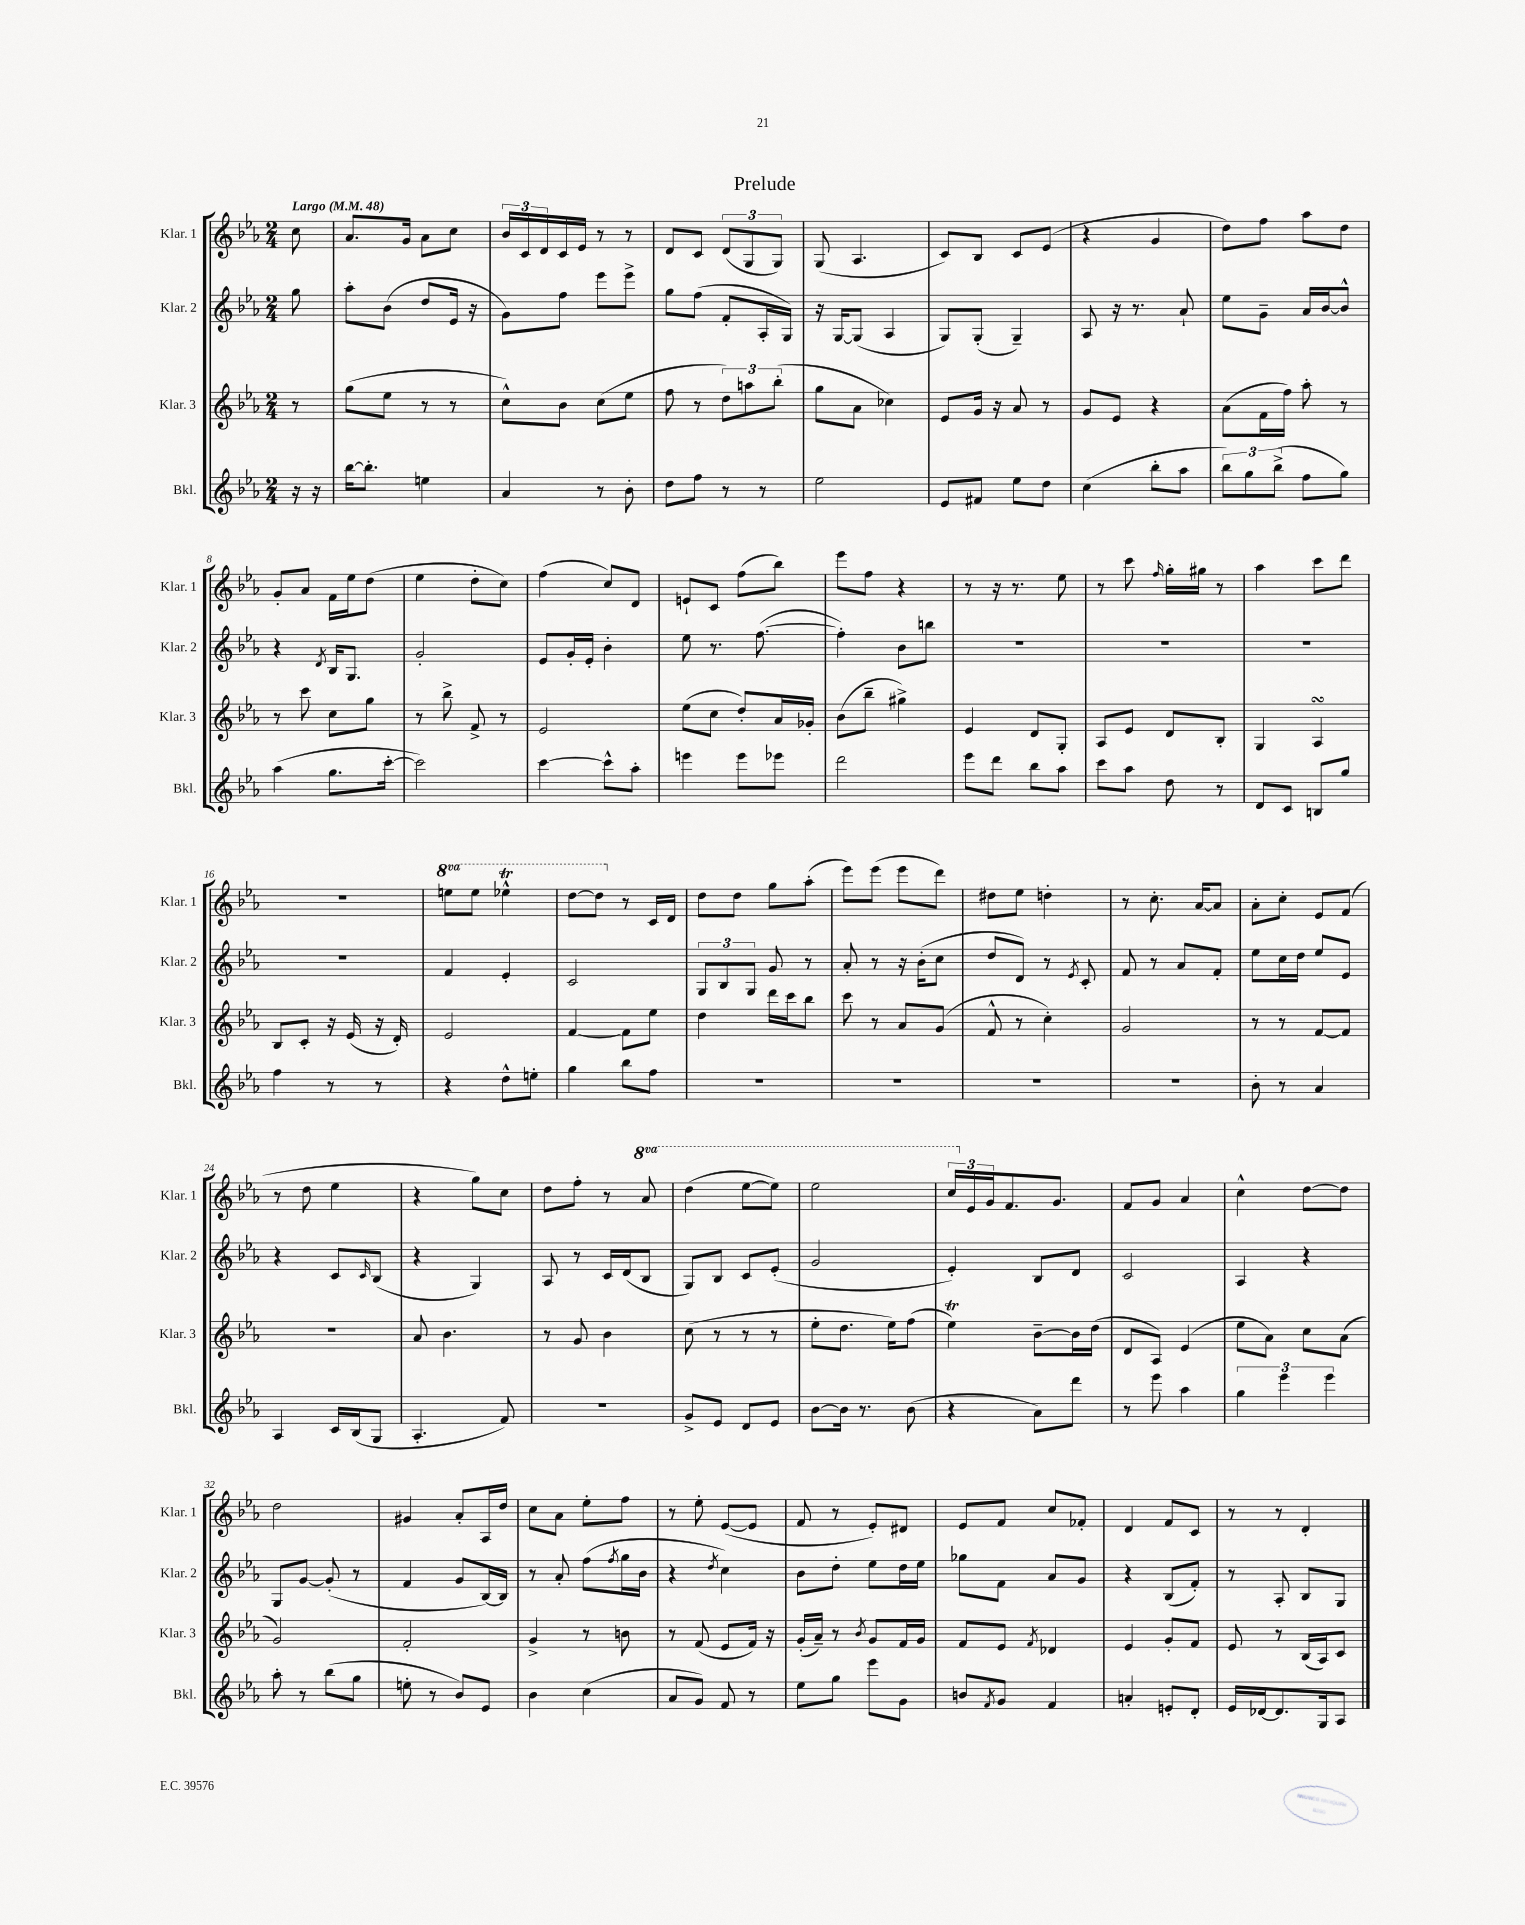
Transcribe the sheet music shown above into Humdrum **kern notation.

**kern	**kern	**kern	**kern
*part4	*part3	*part2	*part1
*staff4	*staff3	*staff2	*staff1
*I"Bkl.	*I"Klar. 3	*I"Klar. 2	*I"Klar. 1
*I'Bkl.	*I'Klar. 3	*I'Klar. 2	*I'Klar. 1
*clefG2	*clefG2	*clefG2	*clefG2
*k[b-e-a-]	*k[b-e-a-]	*k[b-e-a-]	*k[b-e-a-]
*M2/4	*M2/4	*M2/4	*M2/4
*MM48	*MM48	*MM48	*MM48
=	=	=	=
!	!	!	!LO:TX:a:B:t=Largo
16r	8r	8gg\	8cc\
16r	.	.	.
=1	=1	=1	=1
[16bb-\KL	(8gg\L	8aa-'\L	8.a-/L
8.bb-'\J]	.	.	.
.	8ee-\J	(8b-\J	.
.	.	.	16g/Jk
4een\	8r	8dd/L	8a-\L
.	8r	16e-/Jk	8cc\J
.	.	16r	.
=2	=2	=2	=2
4a-/	8cc^^\L)	8g\L)	24b-/LL
.	.	.	24c/
.	.	.	24d/
.	8b-\J	8ff\J	16c/
.	.	.	16e-/JJ
8r	(8cc\L	8eee-\L	8r
8b-'\	8ee-\J	8eee-^\J	8r
=3	=3	=3	=3
8dd\L	8ff\	8gg\L	8d/L
8ff\J	8r	(8ff\J	8c/J
8r	12dd\L)	8f'/L	(12d/L
.	12aan\	.	12G/
8r	.	16A-'/L	.
.	(12bb-'\J	.	12G/J)
.	.	16G/JJ)	.
=4	=4	=4	=4
2ee-\	8gg\L	16r	(8G/
.	.	[16G/KL	.
.	8a-\J	(8G/J]	4.A-/
.	4cc-X\)	4A-/	.
=5	=5	=5	=5
8e-/L	8e-/L	8G/L)	8c/L)
8f#X/J	16g/Jk	(8G'/J	8B-/J
.	16r	.	.
8ee-\L	8a-/	4G~/)	8c/L
8dd\J	8r	.	(8e-/J
=6	=6	=6	=6
(4cc\	8g/L	8A-/	4r
.	8e-/J	16r	.
.	.	8.r	.
8bb-'\L	4r	.	4g/
8aa-\J	.	8a-`/	.
=7	=7	=7	=7
12bb-\L)	(8a-\L	8ee-\L	8dd\L)
12gg\	.	.	.
.	16f\L	8g~\J	8ff\J
(12bb-^\J	.	.	.
.	16ff\JJ)	.	.
8ff\L	8aa-'\	16a-/LL	8aa-\L
.	.	[16b-/J	.
8gg\J)	8r	8b-^^/J]	8dd\J
!!LO:LB:g=z
=8	=8	=8	=8
(4aa-\	8r	4r	8g'/L
.	8ccc\	.	8a-/J
.	.	8qd/	.
8.gg\L	8cc\L	16B-/KL	16f\LL
.	.	8.G/J	16ee-\J
.	8gg\J	.	(8dd\J
[16ccc'\Jk	.	.	.
=9	=9	=9	=9
2ccc\])	8r	2g'/	4ee-\
.	8bb-^\	.	.
.	8f^/	.	8dd'\L
.	8r	.	8cc\J)
=10	=10	=10	=10
[4ccc\	2e-/	8e-/L	(4ff\
.	.	16g'/L	.
.	.	16e-'/JJ	.
8ccc^^\L]	.	4b-'\	8cc/L)
8aa-'\J	.	.	8d/J
=11	=11	=11	=11
4eeen\	(8ee-\L	8ee-\	8en`/L
.	8cc\J	8.r	8c/J
8eee\L	8dd'/L)	.	(8ff\L
.	.	([8.ff\	.
8eee-X\J	16a-/L	.	8bb-\J)
.	16g-X'/JJ	.	.
=12	=12	=12	=12
2ddd\	(8b-\L	4ff'\])	8eee-\L
.	8bb-~\J	.	8ff\J
.	4gg#X^\)	8b-\L	4r
.	.	8bbn\J	.
=13	=13	=13	=13
8eee-\L	4e-/	2r	8r
8ddd\J	.	.	16r
.	.	.	8.r
8bb-\L	8d/L	.	.
8aa-\J	8G'/J	.	8ee-\
=14	=14	=14	=14
8ccc\L	8A-/L	2r	8r
8aa-\J	8e-/J	.	8ccc\
.	.	.	16qqff/
8dd\	8d/L	.	16gg'\LL
.	.	.	16gg#X\JJ
8r	8B-'/J	.	8r
=15	=15	=15	=15
8d/L	4G/	2r	4aa-\
8c/J	.	.	.
8Bn/L	4A-sSSs/	.	8ccc\L
8gg/J	.	.	8ddd\J
!!LO:LB:g=z
=16	=16	=16	=16
4ff\	8B-/L	2r	2r
.	8c'/J	.	.
8r	16r	.	.
.	(16e-/	.	.
8r	16r	.	.
.	16d'/)	.	.
=17	=17	=17	=17
*	*	*	*8va
4r	2e-/	4f/	8eeen\L
.	.	.	8eee\J
8dd^^\L	.	4e-'/	4eee-XT^^\
8een'\J	.	.	.
=18	=18	=18	=18
4gg\	[4f/	2c/	[8ddd\L
.	.	.	8ddd\J]
*	*	*	*X8va
8bb-\L	8f\L]	.	8r
8ff\J	8ee-\J	.	16c/LL
.	.	.	16d/JJ
=19	=19	=19	=19
2r	4dd\	12G/L	8dd\L
.	.	12B-/	.
.	.	.	8dd\J
.	.	12G/J	.
.	16ddd\LL	8g/	8gg\L
.	16ccc\J	.	.
.	8bb-\J	8r	(8aa-'\J
=20	=20	=20	=20
2r	8ccc\	8a-'/	8eee-\L)
.	8r	8r	(8eee-\J
.	8a-/L	16r	8eee-\L
.	.	(16b-'\KL	.
.	(8g/J	8cc\J	8ddd\J)
=21	=21	=21	=21
2r	8f^^/	8dd/L	8dd#X\L
.	8r	8d/J)	8ee-\J
.	4cc'\)	8r	4ddn'\
.	.	8qe-/	.
.	.	8c'/	.
=22	=22	=22	=22
2r	2g/	8f/	8r
.	.	8r	8.cc'\
.	.	8a-/L	.
.	.	.	[16a-/KL
.	.	8f'/J	8a-/J]
=23	=23	=23	=23
8b-'\	8r	8ee-\L	8a-'\L
8r	8r	16cc\L	8cc'\J
.	.	16dd\JJ	.
4a-/	[8f/L	8ee-/L	8e-/L
.	8f/J]	8e-/J	(8f/J
!!LO:LB:g=z
=24	=24	=24	=24
4A-/	2r	4r	8r
.	.	.	8dd\
16c/LL	.	8c/L	4ee-\
(16B-/J	.	.	.
.	.	16qqc/	.
8G/J	.	(8B-/J	.
=25	=25	=25	=25
4.A-'/	8a-/	4r	4r
.	4.b-\	.	.
.	.	4G/)	8gg\L)
8f/)	.	.	8cc\J
=26	=26	=26	=26
2r	8r	8A-/	8dd\L
.	8g/	8r	8ff'\J
.	4b-\	16c/LL	8r
.	.	(16d/J	.
*	*	*	*8va
.	.	8B-/J	8aa-/
=27	=27	=27	=27
8g^/L	(8cc\	8G/L)	(4ddd\
8e-/J	8r	8B-/J	.
8d/L	8r	8c/L	[8eee-\L
8e-/J	8r	(8e-'/J	8eee-\J])
=28	=28	=28	=28
[8b-\L	8ee-'\L	2g/	2eee-\
16b-\Jk]	8.dd\J	.	.
8.r	.	.	.
.	16ee-\KL)	.	.
(8b-\	(8ff\J	.	.
=29	=29	=29	=29
4r	4ee-T\)	4e-'/)	24ccc/LL
*	*	*	*X8va
.	.	.	24e-/
.	.	.	24g/J
.	.	.	8.f/
8a-\L)	[8b-~\L	8B-/L	.
.	.	.	8.g/J
8ddd\J	16b-\L]	8d/J	.
.	(16dd\JJ	.	.
=30	=30	=30	=30
8r	8d/L	2c/	8f/L
8eee-\	8A-/J)	.	8g/J
4aa-\	(4e-/	.	4a-/
=31	=31	=31	=31
6gg\	8ee-\L	4A-/	4cc^^\
.	8a-\J)	.	.
6eee-\	.	.	.
.	8cc\L	4r	[8dd\L
6eee-\	.	.	.
.	(8a-\J	.	8dd\J]
!!LO:LB:g=z
=32	=32	=32	=32
8aa-'\	2g/)	8G/L	2dd\
8r	.	[8g/J	.
(8bb-\L	.	(8g'/]	.
8gg\J	.	8r	.
=33	=33	=33	=33
8een'\	2f'/	4f/	4g#X/
8r	.	.	.
8b-/L)	.	8g/L	8a-'/L
8e-/J	.	[16B-/L)	16A-/L
.	.	16B-/JJ]	16dd/JJ
=34	=34	=34	=34
4b-\	4g^/	8r	8cc\L
.	.	8a-'/	8a-\J
(4cc\	8r	(8ff\L	8ee-'\L
.	.	8qff/	.
.	8bn\	16gg\L	8ff\J
.	.	16b-\JJ	.
=35	=35	=35	=35
8a-/L	8r	4r	8r
8g/J)	(8f/	.	8ee-'\
.	.	8qdd/	.
8f/	8e-/L	4cc\)	([8e-/L
8r	16f/Jk)	.	8e-/J]
.	16r	.	.
=36	=36	=36	=36
8ee-\L	(16g'/LL	8b-\L	8f/
.	16a-~/JJ)	.	.
8gg\J	8r	8dd'\J	8r
.	8qb-/	.	.
8eee-\L	8g/L	8ee-\L	8e-'/L)
8g\J	16f/L	16dd\L	8d#X/J
.	16g/JJ	16ee-\JJ	.
=37	=37	=37	=37
8bn/L	8f/L	8gg-X\L	8e-/L
8qf/	.	.	.
8g/J	8e-/J	8f\J	8f/J
.	8qf/	.	.
4f/	4d-X/	8a-/L	8cc/L
.	.	8g/J	8f-X'/J
=38	=38	=38	=38
4an'/	4e-/	4r	4d/
8en'/L	8g'/L	(8B-/L	8f/L
8d'/J	8f/J	8f'/J)	8c/J
=39	=39	=39	=39
16e-/LL	8e-/	8r	8r
[16d-X/J	.	.	.
8.d-/]	8r	8A-'/	8r
.	(16B-/LL	8B-/L	4d'/
16G/k	16A-/J)	.	.
8A-/J	8c/J	8G/J	.
==	==	==	==
*-	*-	*-	*-
